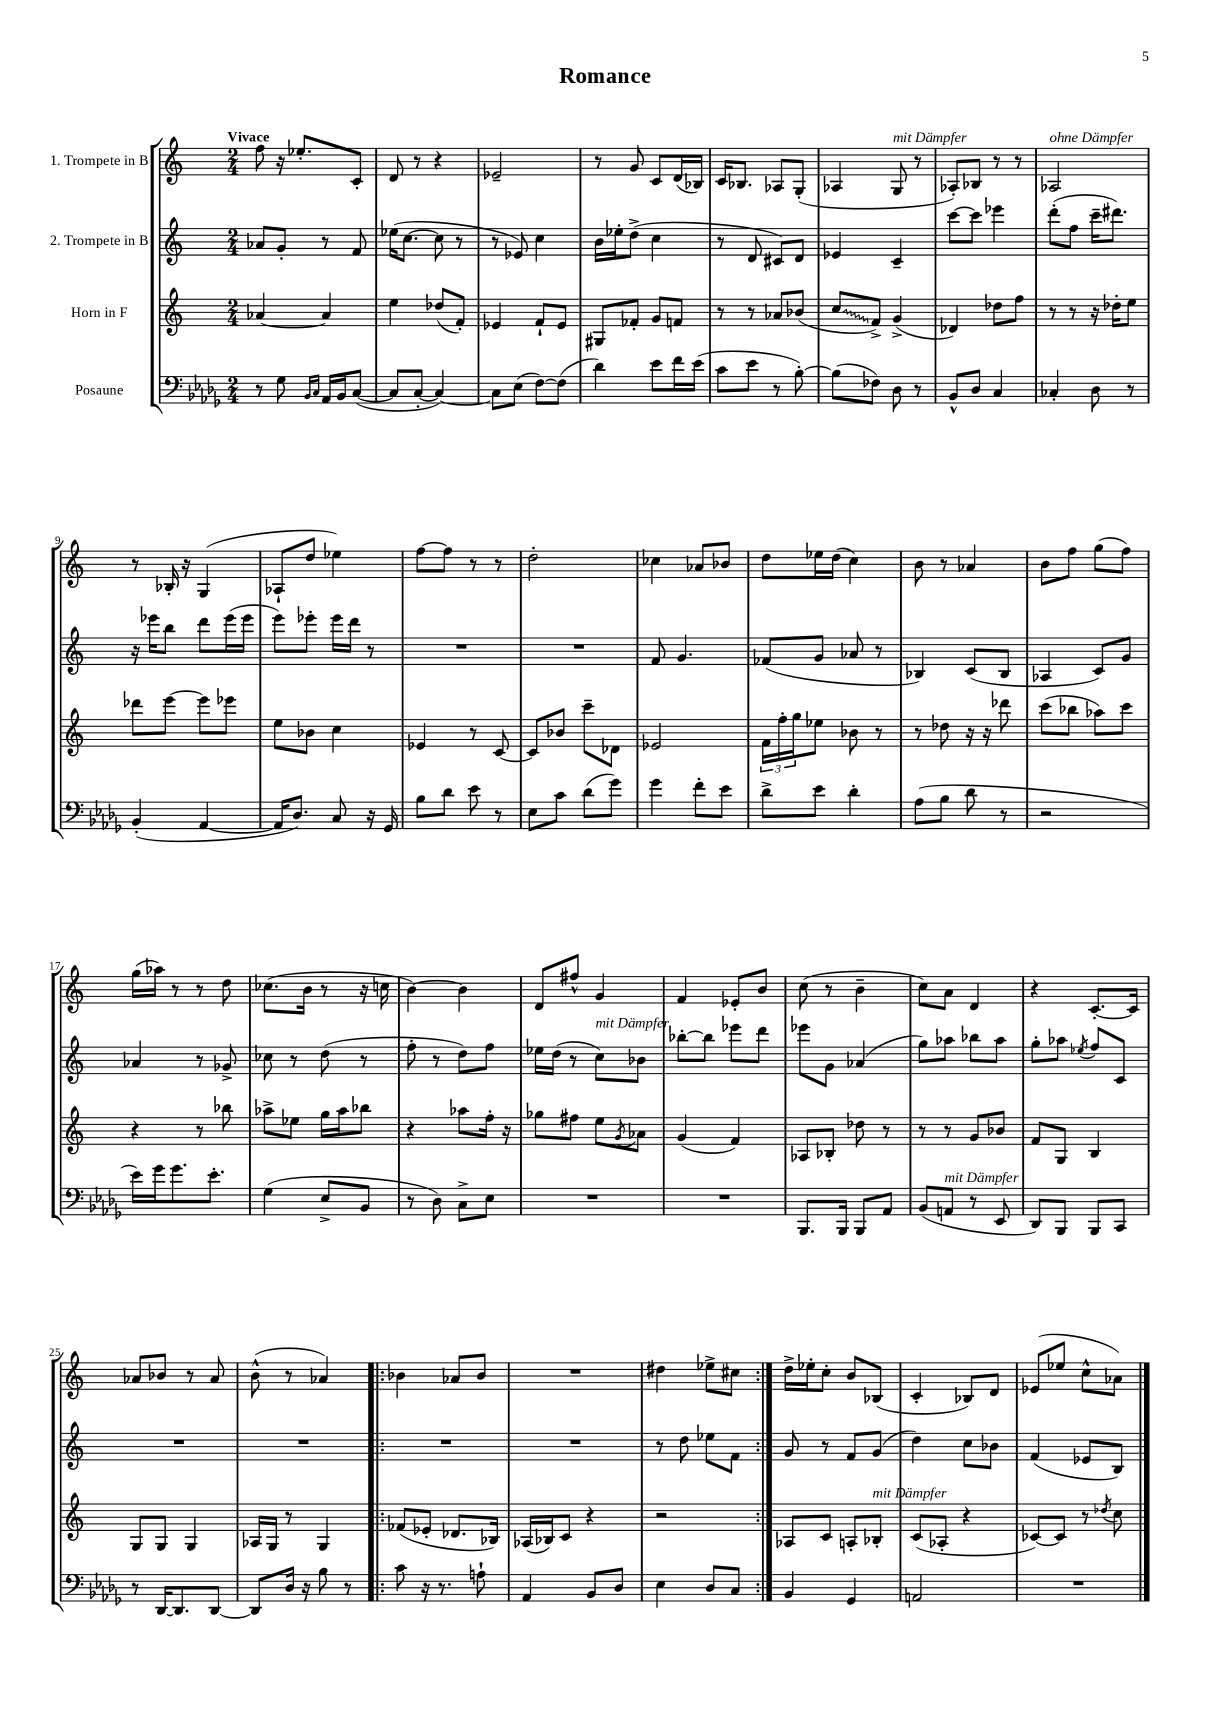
\header { title = "Romance" }
<<
\new StaffGroup <<
\new Staff = "s0" \with { instrumentName = "1. Trompete in B" } {
    \clef treble \key c \major \numericTimeSignature \time 2/4 \tempo "Vivace"
    f''8 r16 ees''8.-. c'8-. |
    d'8 r8 r4 |
    ees'2-- |
    r8 g'8 c'8 d'16( bes16) |
    c'16 bes8. aes8 g8-.( |
    aes4 g8^\markup { \italic "mit Dämpfer" } r8 |
    aes8-.) bes8 r8 r8 |
    aes2^\markup { \italic "ohne Dämpfer" } |
    r8 bes16-. r16 g4( |
    aes8-! d''8 ees''4) |
    f''8~ f''8 r8 r8 |
    d''2-. |
    ces''4 aes'8 bes'8 |
    d''8 ees''16 d''16( c''4) |
    b'8 r8 aes'4 |
    b'8 f''8 g''8( f''8) |
    g''16( aes''16) r8 r8 d''8 |
    ces''8.( b'16 r8 r16 c''16 |
    b'4~) b'4 |
    d'8 fis''8-^ g'4 |
    f'4 ees'8-. b'8 |
    c''8( r8 b'4-- |
    c''8) a'8 d'4 |
    r4 c'8.~-. c'16 |
    aes'8 bes'8 r8 aes'8 |
    b'8-^( r8 aes'4) |
    \repeat volta 2 { bes'4 aes'8 bes'8 |
    R2 |
    dis''4 ees''8-> cis''8 | }
    d''16-> ees''16-. c''8-. b'8 bes8( |
    c'4-. bes8) d'8 |
    ees'8( ees''8 c''8-^ aes'8) \bar "|." |
}
\new Staff = "s1" \with { instrumentName = "2. Trompete in B" } {
    \clef treble \key c \major \numericTimeSignature \time 2/4
    aes'8 g'8-. r8 f'8 |
    ees''16( c''8.~ c''8 r8 |
    r8 ees'8) c''4 |
    b'16 ees''16-. d''8->( c''4 |
    r8 d'8 cis'8) d'8 |
    ees'4 c'4-- |
    c'''8~ c'''8 ees'''4 |
    d'''8-.( f''8 c'''16-- dis'''8.) |
    r16 ees'''16 b''8 d'''8 ees'''16( ees'''16 |
    e'''8) ees'''8-. ees'''16 d'''16 r8 |
    R2 |
    R2 |
    f'8 g'4. |
    fes'8( g'8 aes'8 r8 |
    bes4) c'8( bes8 |
    aes4 c'8) g'8 |
    aes'4 r8 ges'8-> |
    ces''8 r8 d''8( r8 |
    f''8-. r8 d''8) f''8 |
    ees''16 d''16( r8 c''8^\markup { \italic "mit Dämpfer" }) bes'8 |
    bes''8~-. bes''8 ees'''8 d'''8 |
    ees'''8 g'8 aes'4( |
    g''8) aes''8 bes''8 aes''8 |
    g''8-. aes''8 \acciaccatura { ees''8 } f''8 c'8 |
    R2 |
    R2 |
    \repeat volta 2 { R2 |
    R2 |
    r8 d''8 ees''8 f'8 | }
    g'8 r8 f'8 g'8( |
    d''4) c''8 bes'8 |
    f'4( ees'8 b8) \bar "|." |
}
\new Staff = "s2" \with { instrumentName = "Horn in F" } {
    \clef treble \key c \major \numericTimeSignature \time 2/4
    aes'4~ aes'4 |
    e''4 des''8( f'8-.) |
    ees'4 f'8-! ees'8 |
    gis8 fes'8-. g'8 f'8 |
    r8 r8 aes'8 bes'8( |
    \once \override Glissando.style = #'zigzag c''8\glissando f'8->) g'4->( |
    des'4) des''8 f''8 |
    r8 r8 r16 des''16-. e''8 |
    des'''8 e'''8~ e'''8 ees'''8 |
    e''8 bes'8 c''4 |
    ees'4 r8 c'8~ |
    c'8 bes'8 c'''8-- des'8 |
    ees'2 |
    \tuplet 3/2 { f'16 f''16-. g''16 } ees''8 bes'8 r8 |
    r8 des''8 r16 r16 des'''8 |
    c'''8( bes''8 aes''8) c'''8 |
    r4 r8 bes''8 |
    aes''8-> ees''8 g''16 aes''16 bes''8 |
    r4 aes''8 f''16-. r16 |
    ges''8 fis''8 e''8 \acciaccatura { g'8 } aes'8 |
    g'4( f'4) |
    aes8 bes8-. des''8 r8 |
    r8 r8 g'8 bes'8 |
    f'8 g8 b4 |
    g8 g8 g4 |
    aes16 g16 r8 g4 |
    \repeat volta 2 { fes'8( ees'8-. des'8. bes16) |
    aes16( bes16) c'8 r4 |
    r2 | }
    aes8 c'8 a8-. bes8-.^\markup { \italic "mit Dämpfer" } |
    c'8( aes8-. r4 |
    ces'8~) ces'8 r8 \acciaccatura { des''8 } c''8 \bar "|." |
}
\new Staff = "s3" \with { instrumentName = "Posaune" } {
    \clef bass \key des \major \numericTimeSignature \time 2/4
    r8 ges8 \grace { bes,16 c16 } aes,16 bes,16 c8~( |
    c8 c8~-. c4~) |
    c8 ees8( f8~) f8( |
    des'4) ees'8 f'16 ees'16( |
    c'8 ees'8 r8 bes8~-.) |
    bes8( fes8) des8 r8 |
    bes,8-^ des8 c4 |
    ces4-. des8 r8 |
    bes,4-.( aes,4~ |
    aes,16 des8.) c8 r16 ges,16 |
    bes8 des'8 ees'8 r8 |
    ees8 c'8 des'8( ges'8) |
    ges'4 f'8-. ees'8 |
    des'8-> ees'8 des'4-. |
    aes8( bes8 des'8 r8 |
    r2 |
    ees'16) ges'16 ges'8. ees'8.-. |
    ges4( ees8-> bes,8 |
    r8 des8) c8-> ees8 |
    R2 |
    R2 |
    bes,,8. bes,,16 bes,,8 aes,8 |
    bes,8( a,8^\markup { \italic "mit Dämpfer" } r8 ees,8 |
    des,8) bes,,8 bes,,8 c,8 |
    r8 des,16~ des,8. des,8~ |
    des,8 des16 r16 bes8 r8 |
    \repeat volta 2 { c'8 r16 r8. a8-! |
    aes,4 bes,8 des8 |
    ees4 des8 c8 | }
    bes,4 ges,4 |
    a,2 |
    R2 \bar "|." |
}
>>
>>
